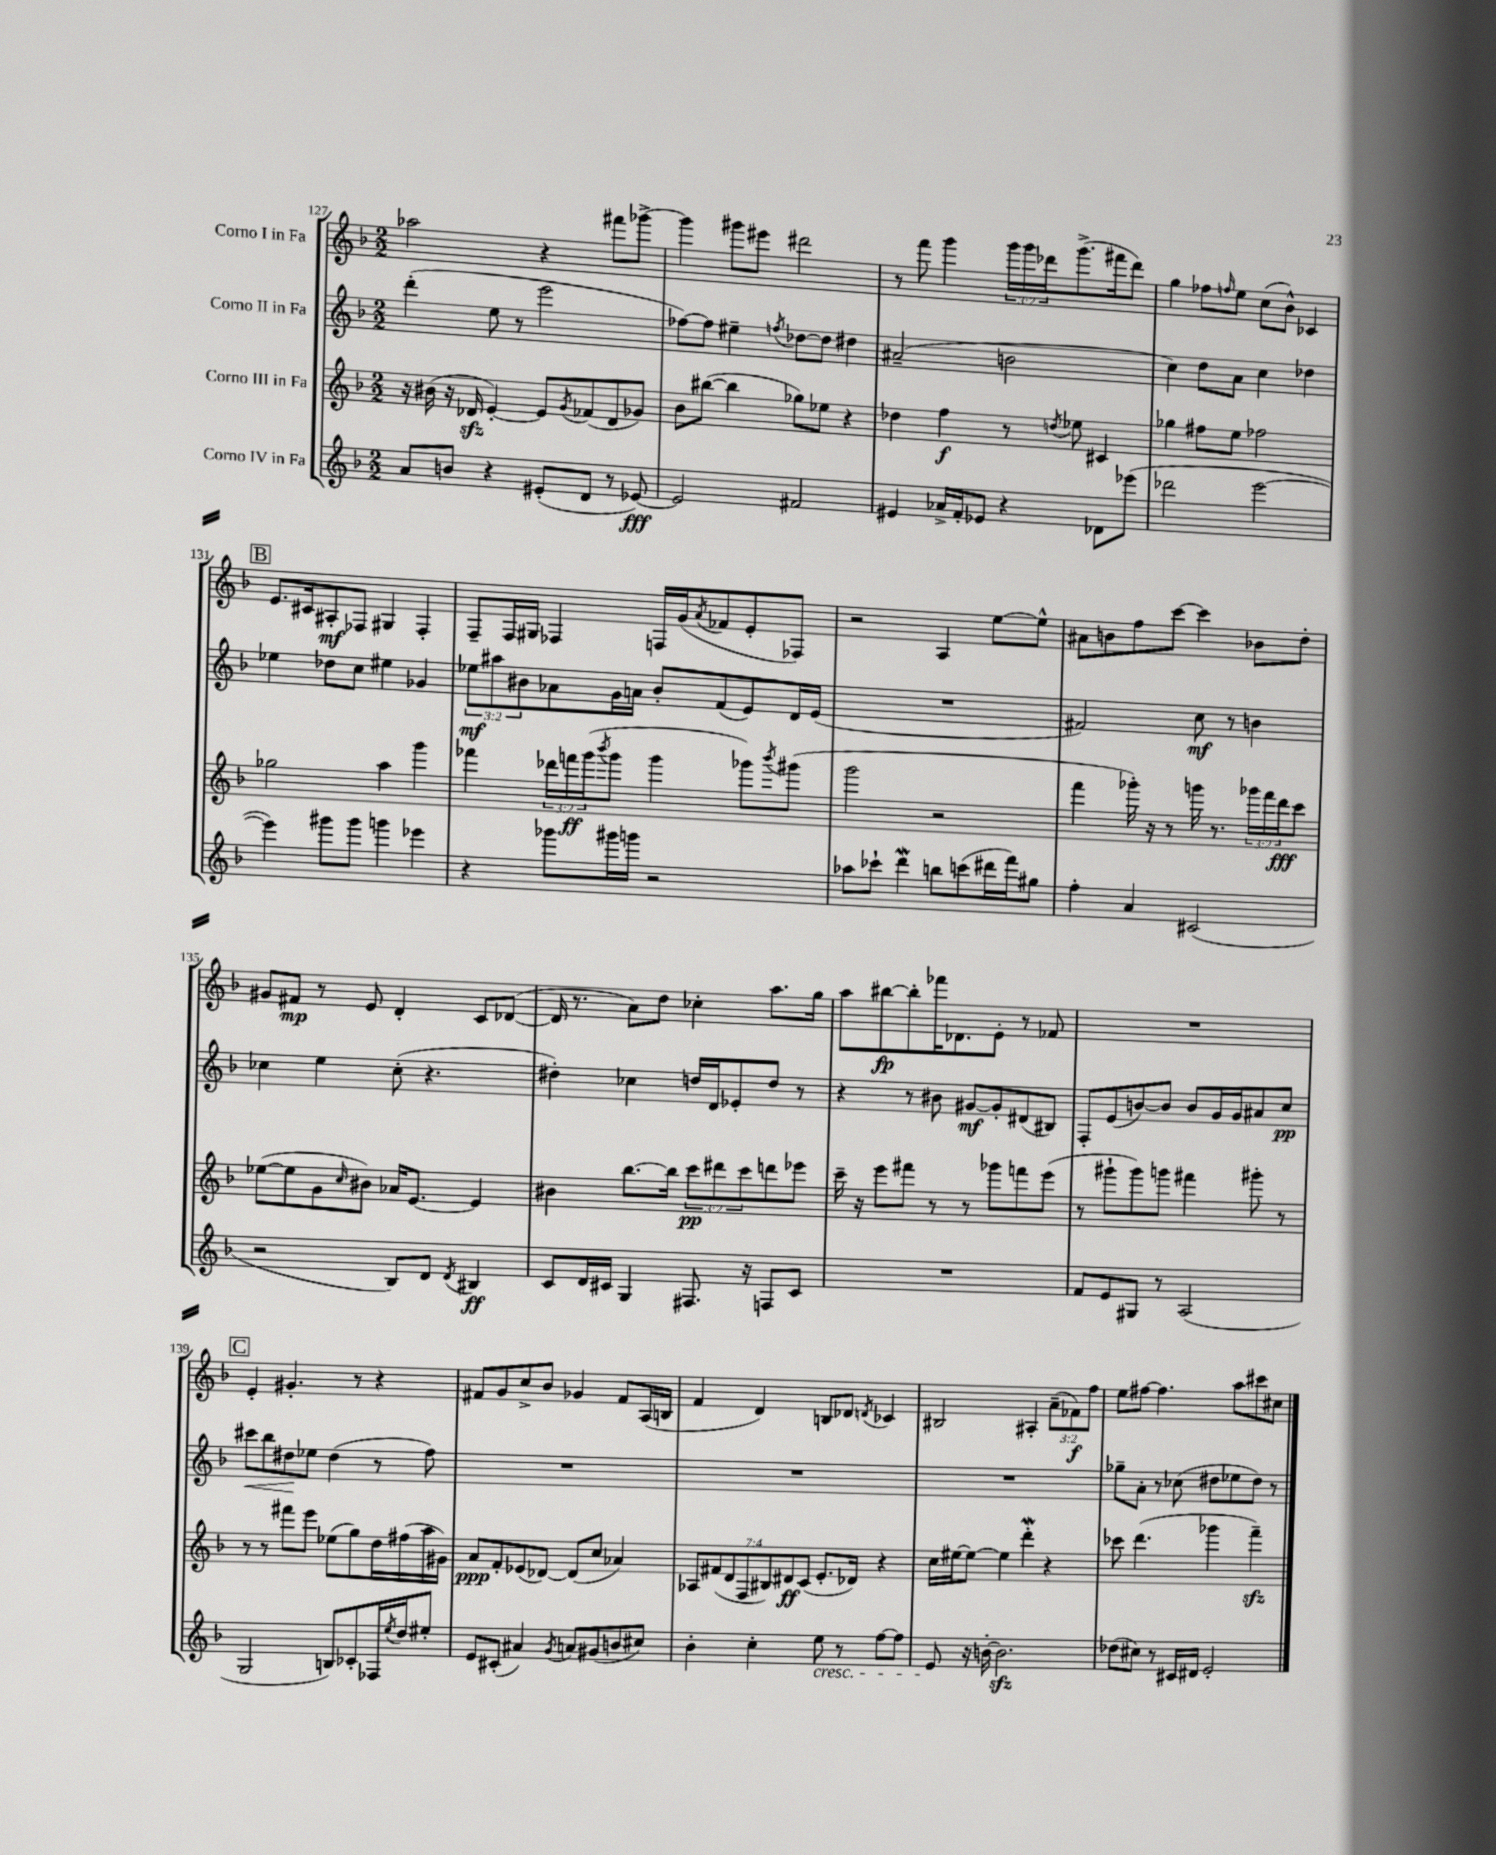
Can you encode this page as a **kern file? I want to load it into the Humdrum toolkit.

**kern	**kern	**kern	**kern
*staff4	*staff3	*staff2	*staff1
*clefG2	*clefG2	*clefG2	*clefG2
*k[b-]	*k[b-]	*k[b-]	*k[b-]
*M2/2	*M2/2	*M2/2	*M2/2
8a	16r	(4ddd'	2aa-
.	(16b#	.	.
8b	16r	.	.
.	16d-	.	.
4r	[4e')	8ee	.
.	.	8r	.
(8e#'	8e]	2eee	4r
.	8qg	.	.
8d	(8f-	.	.
8r	8d-	.	8fff#
[8e-)	8g-)	.	[8ggg-^
=	=	=	=
2e-]	8b-	[8ff-)	4ggg-]
.	([8bb#	8ff-]	.
.	4bb#]	4ee#~	8ggg#
.	.	.	8eee#
.	.	8qff	.
2f#	8gg-)	[8dd-	2ddd#
.	8ee-	8dd-]	.
.	4r	4dd#	.
=	=	=	=
4e#	4dd-	(2a#~	8r
.	.	.	8fff
16a-^	4ff	.	4ggg
16f'	.	.	.
8e-	.	.	.
4r	8r	2b	24ggg
.	.	.	24ggg
.	.	.	24ddd-
.	8qdd	.	.
.	8ee-	.	(8.ggg^
8d-	4c#	.	.
.	.	.	16fff#
(8eee-	.	.	8ddd-)
=	=	=	=
2ddd-	4gg-	4cc)	4gg
.	8ff#	8dd	8ff-
.	.	.	16qqff
.	8ee	8a	8ee
[2eee	2ff-	4cc	(8cc
.	.	.	8b-^^)
.	.	4dd-	4c-
=	=	=	=
4eee])	2gg-	4ee-	8.e
.	.	.	16c#
8ggg#	.	8dd-	8A#'
8ggg#	.	8cc	8F-
4ggg	4aa	4ee#	4G#
4eee-	4ggg	4g-	4F-'
=	=	=	=
4r	4fff-	12ee-	8F~
.	.	12aa#	.
.	.	.	16F
.	.	12b#	.
.	.	.	16G#
8ggg-	24ddd-	8a-	4F-
.	24fff	.	.
.	(24ggg	.	.
.	8qbbb-	.	.
16ggg#	8ggg	16g	.
16ggg	.	16a	.
2r	4ggg	8b#'	16F
.	.	.	(16g
.	.	.	8qa
.	.	(8f	8f-
.	8ggg-)	8e)	8e'
.	8qbbb-	.	.
.	(8ggg#	16d	8F-)
.	.	(16e	.
=	=	=	=
8aa-	2ggg	1r	2r
8ccc-`	.	.	.
4ddd	.	.	.
8bb	2r	.	4A
(8ccc	.	.	.
16ddd#	.	.	[8ee
16fff)	.	.	.
8gg#	.	.	8ee^^]
=	=	=	=
4ff'	4fff	2f#)	8a#
.	.	.	8b
4a	16ggg-')	.	8ff
.	16r	.	.
.	8r	.	[8ccc
(2c#	16ggg	8cc	4ccc]
.	8.r	.	.
.	.	8r	.
.	24ggg-	4b	8b-
.	24fff	.	.
.	24ddd	.	.
.	8ccc	.	8dd'
=	=	=	=
2r	([8ee-	4cc-	8g#
.	8ee-]	.	8f#
.	8g	4ee	8r
.	16qqcc	.	.
.	8b#)	.	8e
8B-)	16a-	(8cc-'	4d'
.	[8.e	.	.
8d	.	4.r	.
8qd	.	.	.
4B#	4e]	.	8c
.	.	.	([8d-
=	=	=	=
8c	4b#	4dd#')	16d-]
.	.	.	8.r
16d	.	.	.
16c#	.	.	.
4G	[8.bb-	4cc-	8a)
.	.	.	8dd
.	16bb-]	.	.
8.F#	12ccc	16dd	4cc-'
.	.	16d	.
.	12ddd#	.	.
.	.	8e-'	.
.	12ccc	.	.
16r	.	.	.
8F	8ddd	8dd	8.aa
8c#	8eee-	8r	.
.	.	.	16gg
=	=	=	=
1r	16ccc~	4r	8aa
.	16r	.	.
.	8eee	.	[8bb#
.	8fff#	8r	8bb#']
.	8r	8b#	16fff-
.	.	.	8.d-
.	8r	[8g#	.
.	8ggg-	8g#']	8e'
.	8fff	(8d#	8r
.	(8eee	8B#)	8f-
=	=	=	=
8f	8r	8F'	1r
8e	8ggg#`	(8e	.
8G#	8ggg#)	[8b)	.
8r	8ggg	8b]	.
(2A	4fff#	8b	.
.	.	16g	.
.	.	16g	.
.	8ggg#'	8a#	.
.	8r	8cc	.
=	=	=	=
2G	8r	8ccc#	4e'
.	8r	8bb-	.
.	8fff#	8dd#	4.g#'
.	8eee	8ee-	.
8B)	(8ee-	(4dd#	.
8c-'	8gg)	.	8r
16F-	16dd	8r	4r
8qee	.	.	.
16dd	(16ff#	.	.
8ee#'	16aa	8ff)	.
.	16g#)	.	.
=	=	=	=
8e	8a	1r	8f#
(8c#'	8f'	.	8g
4a#)	(8e-	.	8cc^
.	[8d-)	.	8b-
8qg	.	.	.
8a	(8d-]	.	4g-
(8g#	8cc	.	.
8b	4a-)	.	8f#
8cc#)	.	.	(16A
.	.	.	16B
=	=	=	=
4b-'	14A-	1r	4f
.	(14f#	.	.
.	14d	.	.
.	14F	.	.
4cc'	.	.	4d)
.	14B#)	.	.
.	14d#	.	.
.	(14c	.	.
8ee	8.e'	.	8B
8r	.	.	8d-
.	16d-)	.	.
.	.	.	8qd
[8ff	4r	.	4c-
8ff]	.	.	.
=	=	=	=
8e	16cc	1r	2B#
.	[16ee#	.	.
16r	8ee#_	.	.
[16b'	.	.	.
2.b]	4ee#]	.	.
.	4ddd'	.	4A#'
.	4r	.	(12a~
.	.	.	12f-)
.	.	.	12ff
=	=	=	=
(8dd-	8ccc-	8gg-~	8ee
8cc#)	(4.ddd	8a'	[8ff#
8r	.	8r	4.ff#]
16c#	.	(8cc-	.
16d#	.	.	.
2e'	4ggg-	8dd#	.
.	.	8ee-	8aa
.	4fff~)	8dd#)	8ccc#
.	.	8r	8cc#
==	==	==	==
*-	*-	*-	*-
